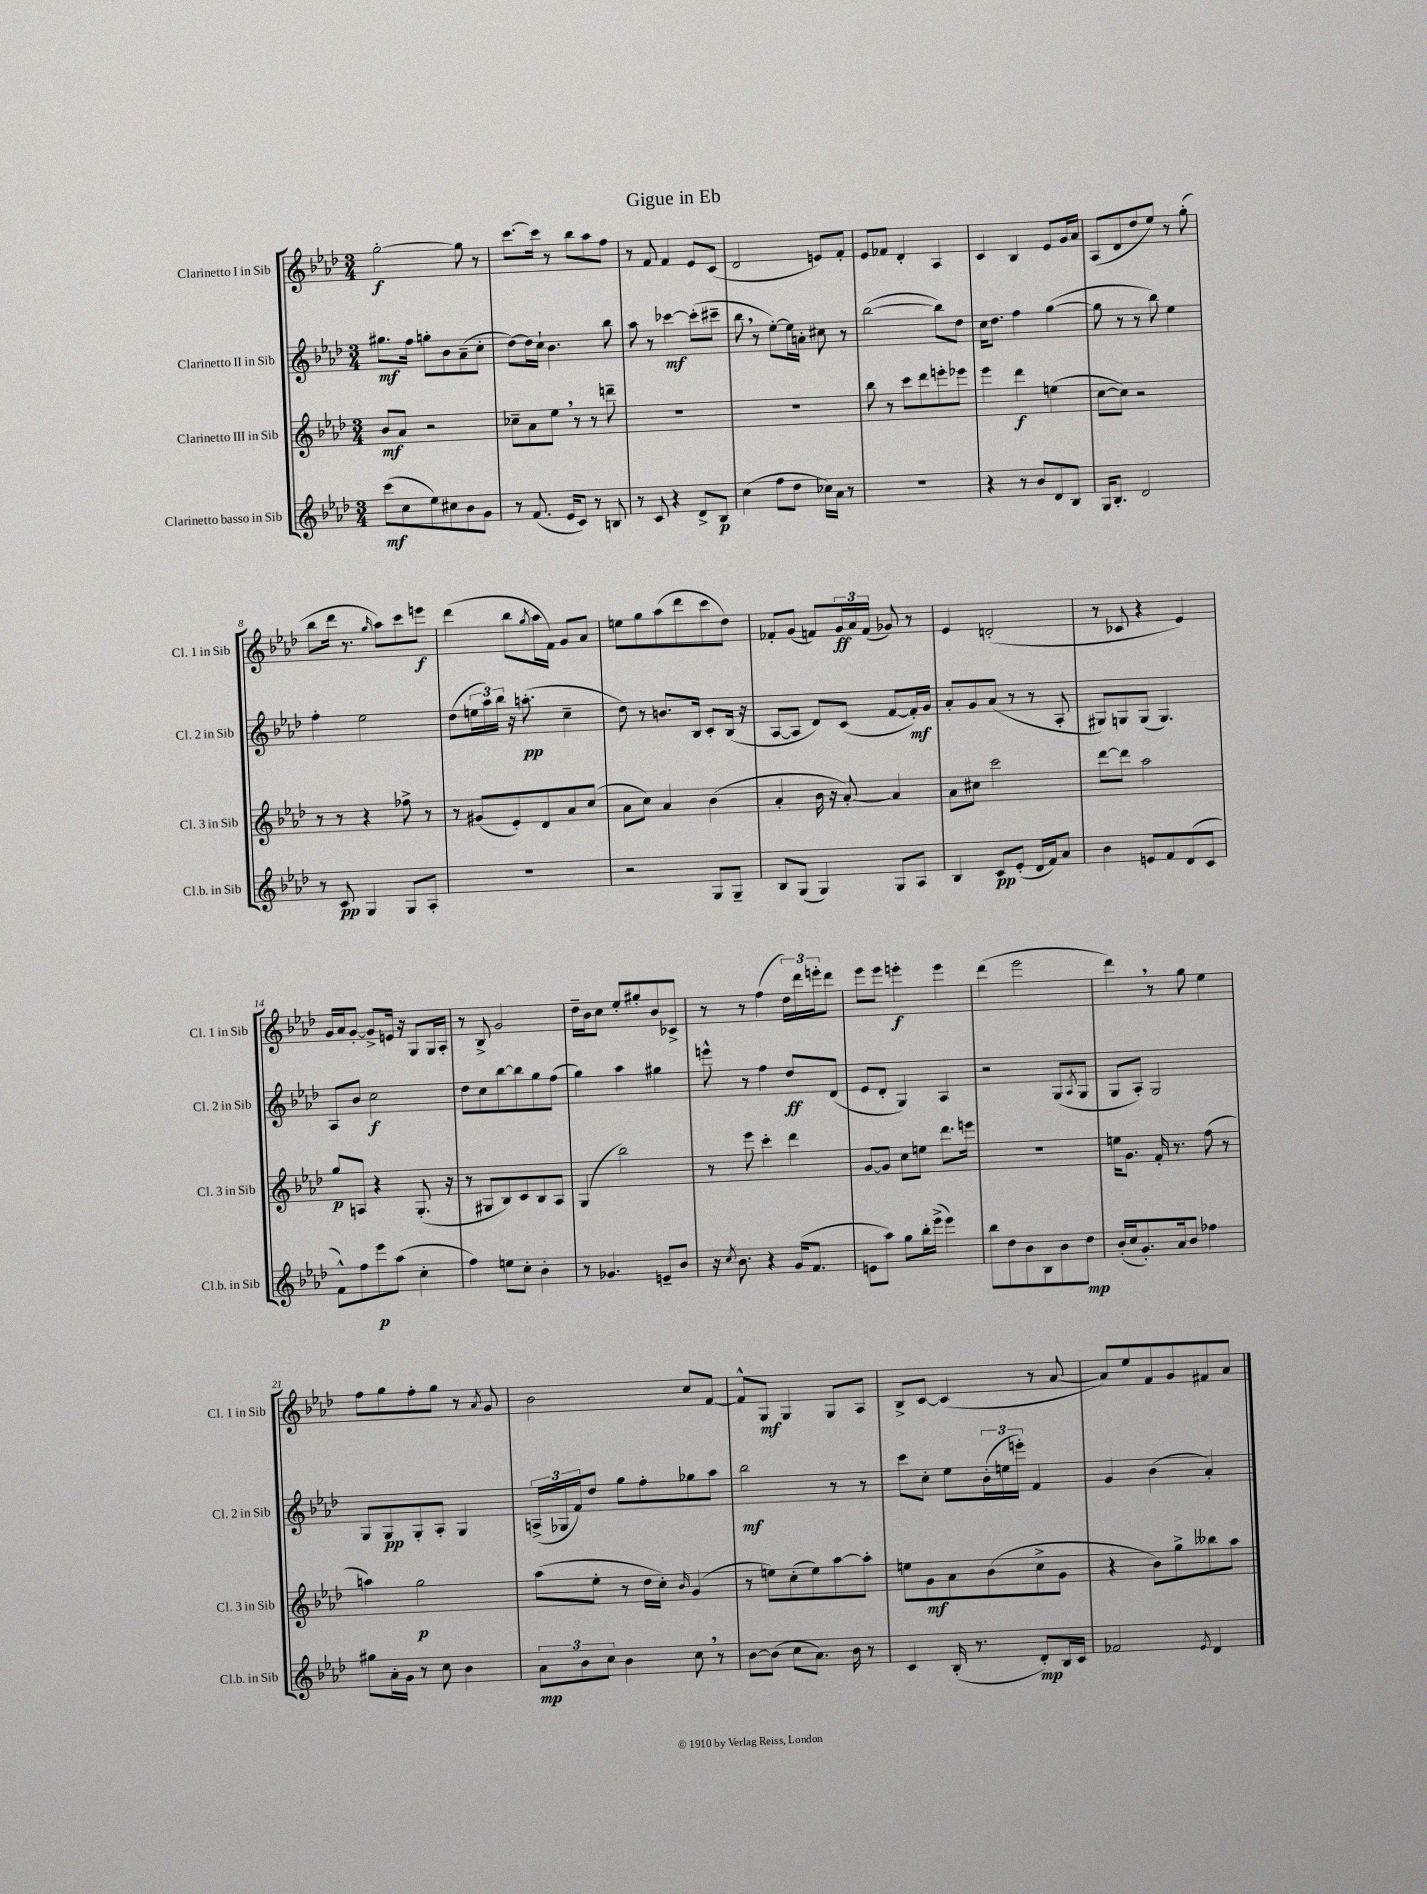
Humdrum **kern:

**kern	**kern	**kern	**kern
*staff4	*staff3	*staff2	*staff1
*clefG2	*clefG2	*clefG2	*clefG2
*k[b-e-a-d-]	*k[b-e-a-d-]	*k[b-e-a-d-]	*k[b-e-a-d-]
*M3/4	*M3/4	*M3/4	*M3/4
(8ccc	8b-	8.gg#	[2gg'
8cc	8a-	.	.
.	.	16ff	.
8ee-)	2r	8gg'	.
8cc#	.	8b-	.
8b-	.	(8a-~	8gg]
8g	.	8cc'	8r
=	=	=	=
8r	8cc-~	[8dd-)	[8.ccc
(8.f	8a-	16dd-]	.
.	.	16cc`	16ccc]
.	8ee-	4.b-	8r
16e-	.	.	.
8c)	8r	.	8bb-
8r	8r	.	8aa-
8B	8ddd~	8bb-	8ff
=	=	=	=
8r	2.r	8aa-	8r
8c	.	8r	8f
4r	.	[4ccc-	4f
8d-^	.	(8ccc-']	8e-
8B-	.	8ccc#~	(8c
=	=	=	=
(4cc	2.r	8bb-	2d-
.	.	8r	.
8ff	.	[8ee-')	.
8dd-	.	16ee-]	.
.	.	16a'	.
16cc-)	.	8cc#	8e)
16a-	.	.	.
8r	.	8r	8f'
=	=	=	=
2.r	8bb-	([2bb-	8e-
.	8r	.	8f-
.	8ccc	.	4d-'
.	8ddd-	.	.
.	8eee'	8bb-])	4A-
.	8eee-	8dd-	.
=	=	=	=
4r	4eee-	16cc	4c
.	.	8.dd-	.
8r	4ddd-	4ff	4B-
8b-	.	.	.
8d-	(4ee	([4gg	8e-
8B-	.	.	16g
.	.	.	16a-
=	=	=	=
16G	[8cc	8gg]	(8A-
8.B-'	.	.	.
.	8cc])	8r	8d-
2d-	2r	8r	8dd-
.	.	8bb-)	8ee-)
.	.	4ee-	8r
.	.	.	(8gg'
=	=	=	=
8r	8r	4ff'	8bb-
8c	8r	.	16ddd-
.	.	.	8.r
4G	4r	2ee-	.
.	.	.	16qqgg
.	.	.	8aa-)
8G	8ff-^	.	8ccc
8A-'	8r	.	8eee
=	=	=	=
2.r	8r	(8dd-	(4ddd-
.	(8g#	24ee	.
.	.	24aa-)	.
.	.	24bb-	.
.	8e-')	16r	8bb-
.	.	(8.aa'	.
.	.	.	8qgg
.	8d-	.	16aa-
.	.	.	16f)
.	8a-	4cc~	8g
.	(8cc	.	8a-
=	=	=	=
2r	8a-	8dd-)	8ee
.	8cc)	8r	8gg
.	4a-	8.b	(8aa-
.	.	.	8ddd-
.	.	16B-	.
8G	(4b-	8c'	8ccc
8G~	.	(16B-	8dd-)
.	.	16r	.
=	=	=	=
8B-	4a-'	[8A-	8f-'
(8G	.	8A-]	(8g
4G)	16b-	8d-)	8f)
.	16r	.	.
.	[8a-')	(8c	24g
.	.	.	24a-
.	.	.	(24f
8G	4a-]	[8f	8g-)
8A-	.	16f'])	8r
.	.	16g	.
=	=	=	=
4B-	8a-	8a-'	4e-
.	8cc#	8g	.
8c	2ccc	(8a-	(2d'
(8e-'	.	8r	.
16d-	.	8r	.
16f)	.	.	.
8a-	.	8A-'	.
=	=	=	=
4b-	[8ddd-	8G#)	8r
.	8ddd-]	8G	8c-
8e	2aa-	(8G	4r
8f	.	4.G)	.
(8d-	.	.	4e-)
8c	.	.	.
=	=	=	=
8f^^)	8gg	8A-	16g
.	.	.	16a-
8ff	8A	8b-	[8g'
8eee-	4r	2cc	8g^]
(8aa-	.	.	16e
.	.	.	16r
4cc'	(8.G'	.	8G
.	.	.	16G
.	16r	.	16A-'
=	=	=	=
4ff)	8r	8dd-	8r
.	8G#	8cc	8B-^
8ee	8B-)	[8bb-	2g
8cc'	8c	8bb-]	.
4b-'	8B-	8gg	.
.	8A-	(8ff	.
=	=	=	=
8r	(4G	4gg)	16dd-~
.	.	.	16b-
4.g-	.	.	8cc
.	2bb-)	4aa-	8ee-'
.	.	.	8gg#'
8e~	.	4gg#	8b-
8b-	.	.	8c-^
=	=	=	=
16r	8r	8eee^^	8r
8qcc	.	.	.
8.b-	.	.	.
.	8eee-	8r	8r
4r	4ccc'	4ff	(4ff
(16g	4ddd-	8dd-	24dd-)
.	.	.	24ddd-
8.f	.	.	.
.	.	.	24eee'
.	.	(8d-	8ddd-
=	=	=	=
8e	[8g	8e-	8eee-
8aa-)	8g]	8d-'	8eee-
8gg	8cc	4G)	4eee'
16bb-'	8ee	.	.
(16eee-^	.	.	.
4eee-)	8.ddd-	4A-	4eee
.	16eee	.	.
=	=	=	=
8bb-	2.r	2r	(4ddd-
8dd-	.	.	.
8b-	.	.	2eee-
8B-	.	.	.
8b-	.	(8G	.
.	.	8qA-	.
8dd-	.	8G	.
=	=	=	=
(16b-'	16ee	8G	4ddd-)
16cc	8.g	.	.
8.g')	.	8A-')	.
.	16f'	2G	8r
16a-	8.r	.	.
8b-	.	.	8gg
4ff-	(8ff	.	4ee-
.	8r	.	.
=	=	=	=
8gg#	4aa)	8G	8ff
16a-'	.	8G	8gg
16g	.	.	.
8r	2gg	8G'	8ff'
8cc	.	8A-'	8gg
4b-	.	4G	8r
.	.	.	8qa-
.	.	.	8g
=	=	=	=
12a-	(8aa-	(24A^	2b-
.	.	24G-	.
12b-	.	24f)	.
.	8ee-'	8dd-	.
12cc	.	.	.
4b-	8r	8gg	.
.	16dd-	8ff'	.
.	16cc')	.	.
.	16qqb-	.	.
8cc	(4g	8gg-	8cc
8r	.	8aa-	[8f
=	=	=	=
[8b-	8r	2bb-	8f^^]
(8b-]	8ee)	.	8G
8cc	(8cc'	.	4G
8.a-)	8ee)	.	.
.	[8aa-	8r	8G
16b-	.	.	.
8r	8aa-']	8r	8A-
=	=	=	=
4c	8ee	8ccc	8B-^
.	8g	8cc'	[8c
(16B-'	8a-	8ee-	(4c]
8.r	.	.	.
.	(8b-	(24b-'	.
.	.	24ee	.
.	.	24eee')	.
8d-')	8cc^	4f	8r
16B-	8g	.	[8a-
16c	.	.	.
=	=	=	=
2f-	4r	4g	8a-])
.	.	.	8ee-
.	8b-)	(4b-	8f
.	8gg^	.	8g
8qe-	.	.	.
4d-	8bb--	4a-')	8f#
.	8aa-	.	8a-
==	==	==	==
*-	*-	*-	*-
